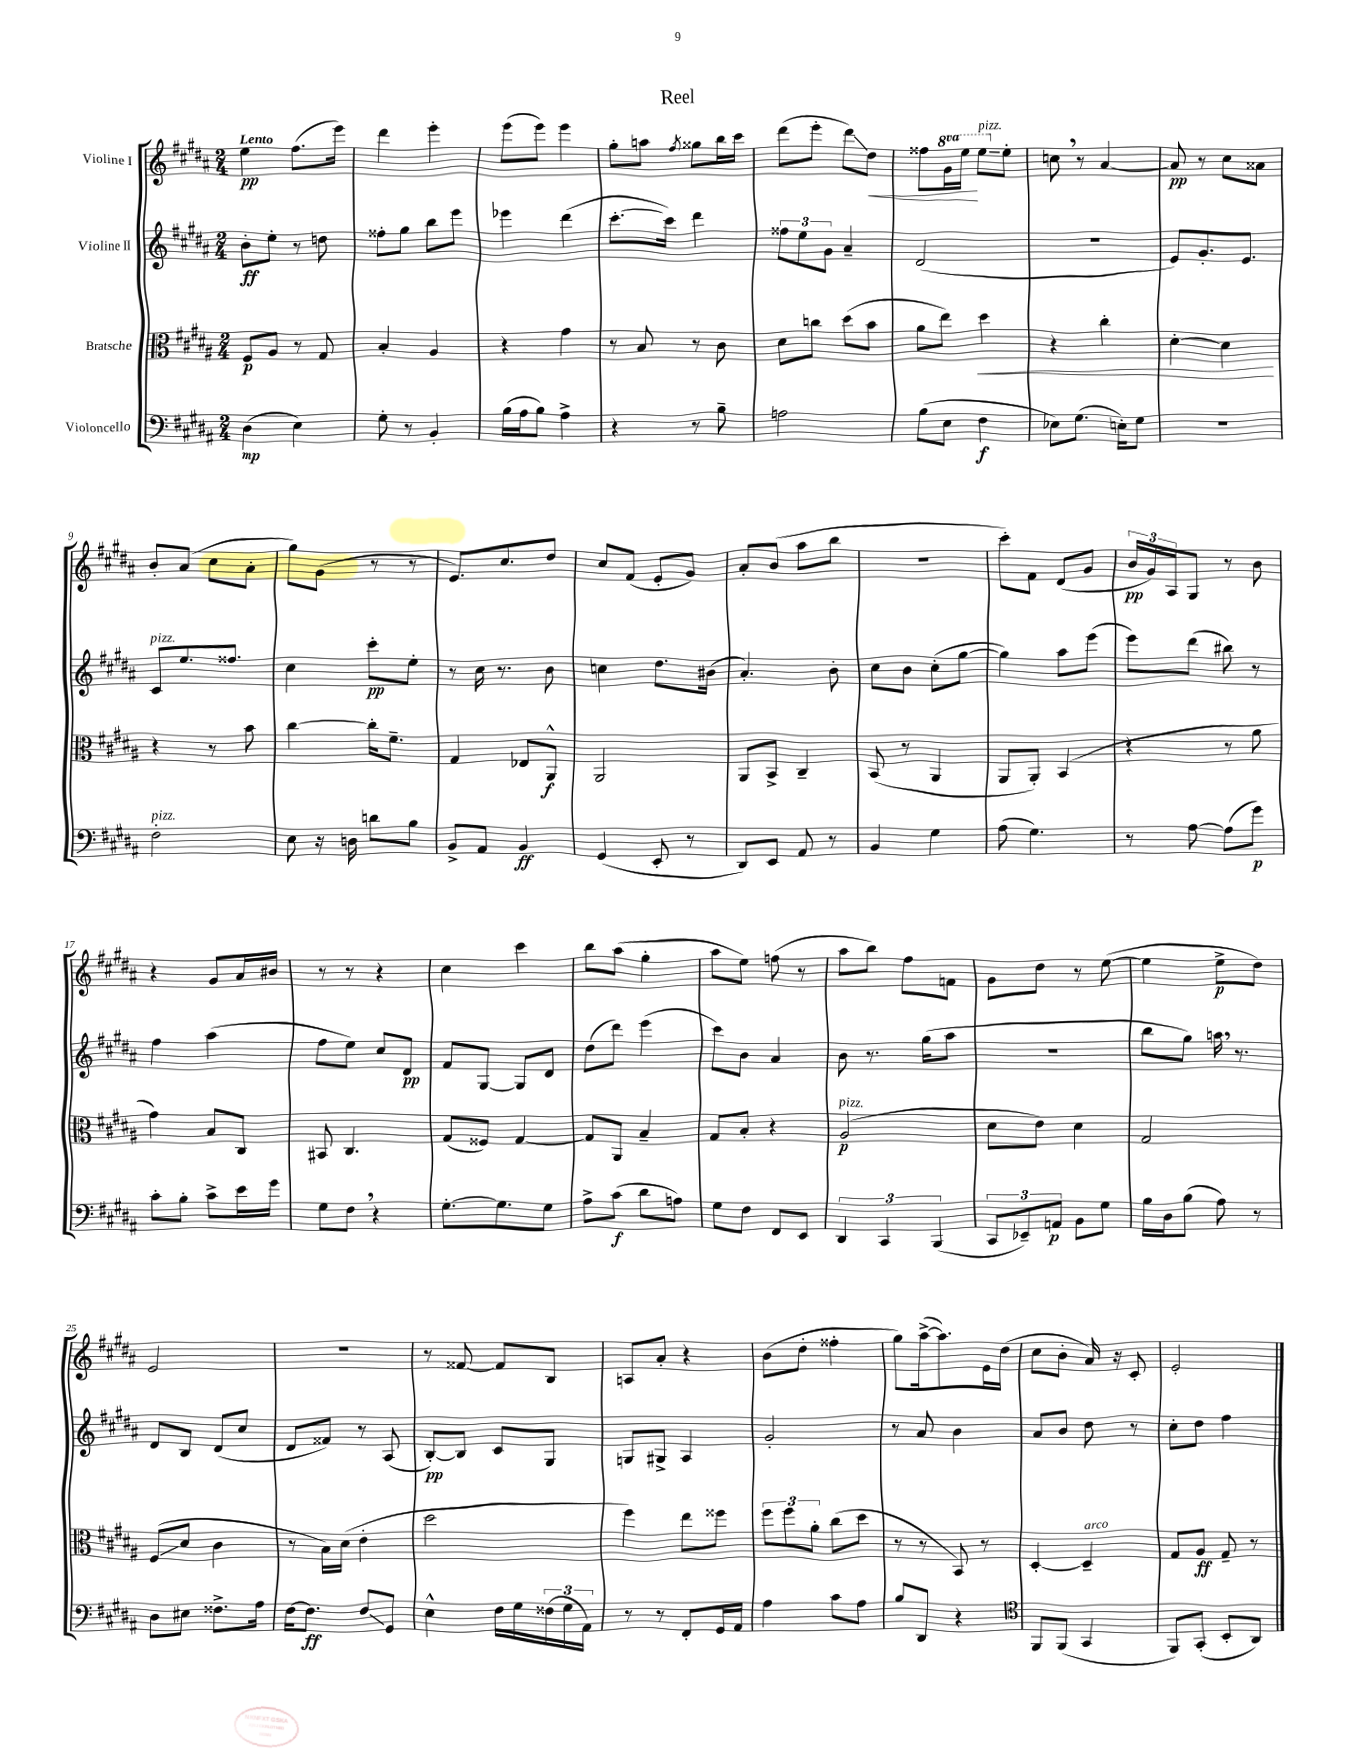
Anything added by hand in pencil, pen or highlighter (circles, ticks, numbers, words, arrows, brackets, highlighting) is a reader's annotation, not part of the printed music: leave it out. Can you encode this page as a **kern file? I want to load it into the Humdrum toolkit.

**kern	**kern	**kern	**kern
*staff4	*staff3	*staff2	*staff1
*clefF4	*clefC3	*clefG2	*clefG2
*k[f#c#g#d#a#]	*k[f#c#g#d#a#]	*k[f#c#g#d#a#]	*k[f#c#g#d#a#]
*M2/4	*M2/4	*M2/4	*M2/4
(4D#	8F#	8b'	4ee
.	8A#	8ee'	.
4E)	8r	8r	(8.ff#
.	8G#	8dd	.
.	.	.	16eee)
=	=	=	=
8G#'	4B'	8ff##'	4ddd#
8r	.	8gg#	.
4BB'	4A#	8bb	4eee'
.	.	8eee	.
=	=	=	=
(16B	4r	4eee-	(8eee
16A#	.	.	.
8B)	.	.	8eee)
4A#^	4g#	(4ddd#	4eee
=	=	=	=
4r	8r	[8.ccc#'	8gg#'
.	8B	.	8aa
.	.	16ccc#])	.
.	.	.	8qff#
8r	8r	4ddd#	8gg##
8B~	8c#	.	16bb
.	.	.	16ccc#
=	=	=	=
2A	8d#	12ff##	(8ddd#
.	.	12ee	.
.	8cc	.	8eee'
.	.	12g#	.
.	(8dd#	4a#~	8ddd#)
.	8b	.	8dd#
=	=	=	=
(8B	8a#	(2d#	8ff##
8E	8ee)	.	16gg#
.	.	.	16eee
4F#	4dd#	.	8eee
.	.	.	8ee'
=	=	=	=
8E-)	4r	2r	8cc
(8.G#	.	.	8r
.	4cc#'	.	[4a#
16E')	.	.	.
8G#	.	.	.
=	=	=	=
2r	[4d#'	8e)	8a#]
.	.	8.g#'	8r
.	4d#]	.	8cc#
.	.	8.e	.
.	.	.	8a##
=	=	=	=
2F#'	4r	8c#	8b'
.	.	8.ee	(8a#
.	8r	.	8cc#
.	.	8.ff##	.
.	8b	.	8a#'
=	=	=	=
8E	[4cc#	4cc#	8gg#)
16r	.	.	(8g#
16D	.	.	.
8d	16cc#']	8ccc#'	8r
.	8.f#~	.	.
8B	.	8ee'	8r
=	=	=	=
8BB^	4G#	8r	8.e)
8AA#	.	16cc#	.
.	.	8.r	8.cc#
4BB	8E-	.	.
.	8AA#^^	8b	8dd#
=	=	=	=
(4GG#	2AA#	4cc	8cc#
.	.	.	(8f#
8EE'	.	8.dd#	8e'
8r	.	.	8g#)
.	.	(16b#	.
=	=	=	=
8DD#)	8AA#	4.a#')	8a#'
8EE	8BB^	.	(8b
8AA#	4C#~	.	8aa#
8r	.	8b'	8bb
=	=	=	=
4BB	(8BB	8cc#	2r
.	8r	8b	.
4G#	4AA#	(8cc#'	.
.	.	[8gg#	.
=	=	=	=
(8A#	8AA#	4gg#])	8ccc#')
4.G#)	8AA#')	.	8f#
.	(4BB	8aa#	(8d#
.	.	(8eee	8g#
=	=	=	=
8r	4r	8eee)	24b
.	.	.	24g#)
.	.	.	24A#
[8A#	.	(8ddd#	8G#
(8A#]	8r	8bb#)	8r
8g#)	8a#	8r	8b
=	=	=	=
8c#'	4g#)	4ff#	4r
8B'	.	.	.
8c#^	8B	(4aa#	8g#
16e	8C#	.	16a#
16g#	.	.	16b#
=	=	=	=
8G#	8BB#	8ff#	8r
8F#	4.C#	8ee)	8r
4r	.	8cc#	4r
.	.	8d#	.
=	=	=	=
[8.G#'	(8G#	8f#	4cc#
.	8F##)	[8G#	.
8.G#]	.	.	.
.	[4G#	8G#]	4ccc#
8G#	.	8d#	.
=	=	=	=
8A#^	8G#]	(8dd#	8bb
(8c#	8AA#	8ddd#)	(8aa#
8d#	4B~	(4eee	4gg#'
8A)	.	.	.
=	=	=	=
8G#	8G#	8ccc#)	8aa#
8F#	8B'	8b	8ee)
8FF#	4r	4a#	(8ff
8EE	.	.	8r
=	=	=	=
6DD#	(2A#	8b	8aa#
.	.	8.r	8bb)
6CC#	.	.	.
.	.	.	8ff#
.	.	(16gg#	.
(6BBB	.	.	.
.	.	8aa#	8f
=	=	=	=
12CC#	8d#	2r	8g#
12EE-~)	.	.	.
.	8e)	.	8dd#
12AA	.	.	.
8BB	4d#	.	8r
8G#	.	.	([8ee
=	=	=	=
16B	2G#	8bb	4ee]
16D#	.	.	.
(8B	.	8gg#)	.
8A#)	.	16aa	8ee^
.	.	8.r	.
8r	.	.	8dd#)
=	=	=	=
8D#	(8F#	8d#	2e
8E#	8d#	8B	.
8.F##^	4c#	(8d#	.
.	.	8cc#	.
16A#	.	.	.
=	=	=	=
[16F#	8r	8d#	2r
8.F#]	.	.	.
.	16B)	8f##)	.
.	(16d#	.	.
8F#	4e'	8r	.
8GG#	.	(8A#	.
=	=	=	=
4E^^	2dd#	[8B')	8r
.	.	8B]	[8f##
16F#	.	8c#	8f##]
16G#	.	.	.
(24F##	.	8G#	8B
24G#	.	.	.
24AA#)	.	.	.
=	=	=	=
8r	4ff#)	8G	8A
8r	.	8G#^	8a#'
8FF#'	8ee	4A#	4r
16GG#	8ff##	.	.
16AA#	.	.	.
=	=	=	=
4A#	12ff#	2g#'	(8b
.	12ff#	.	.
.	.	.	8dd#'
.	12a#'	.	.
8c#	(8cc#	.	4ff##'
8A#	8dd#	.	.
=	=	=	=
8B	8r	8r	8gg#)
8DD#	8r	8a#	([16aa#^
.	.	.	8.aa#])
4r	8BB)	4b	.
.	8r	.	16e
.	.	.	(16dd#
=	=	=	=
*clefC4	*	*	*
8FF#	[4D#'	8a#	8cc#
(8FF#	.	8b	8b'
4GG#	4D#~]	8dd#	16a#)
.	.	.	16r
.	.	8r	8c#'
=	=	=	=
8FF#)	8G#	8cc#'	2e'
(8GG#'	8A#	8dd#	.
8BB'	8G#~	4ff#	.
8AA#)	8r	.	.
==	==	==	==
*-	*-	*-	*-
